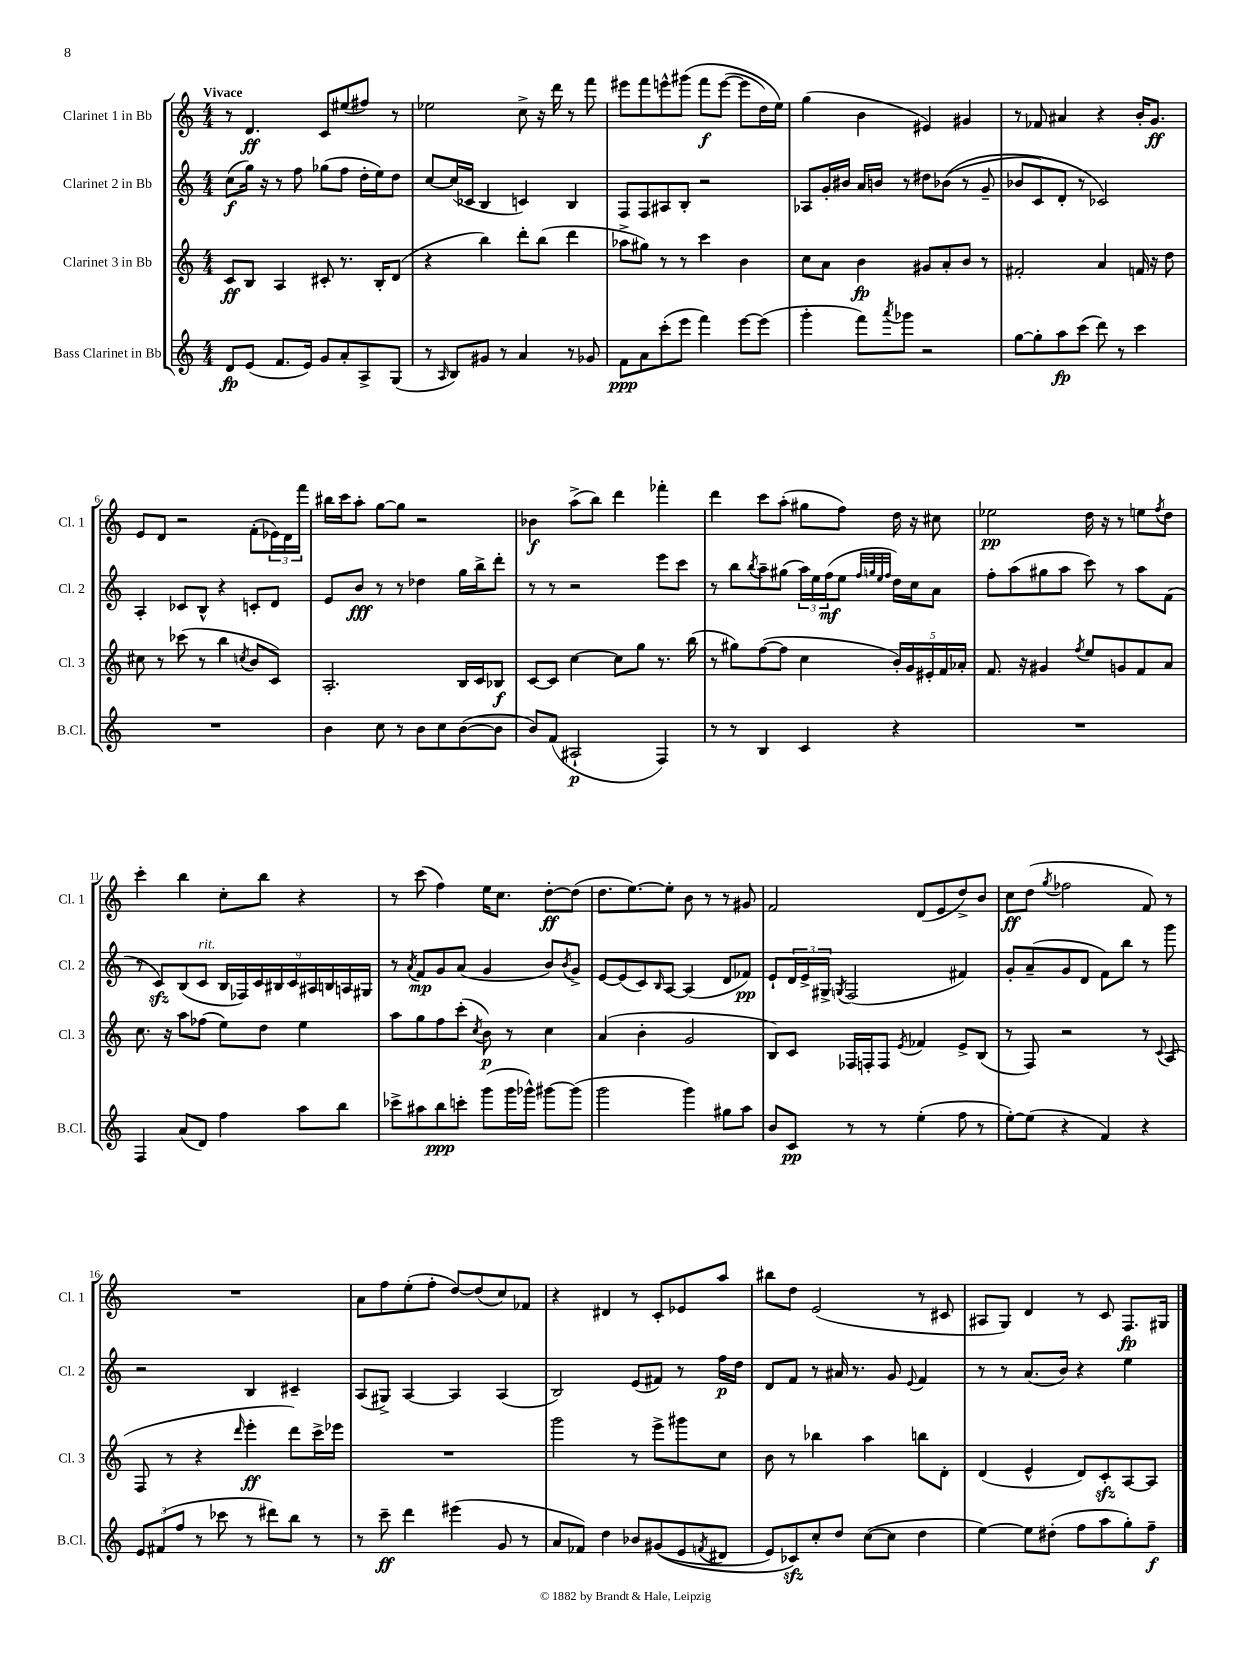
<<
\new StaffGroup <<
\new Staff = "s0" \with { instrumentName = "Clarinet 1 in Bb" shortInstrumentName = "Cl. 1" } {
    \clef treble \key c \major \numericTimeSignature \time 4/4 \tempo "Vivace"
    r8 d'4.\ff c'8 eis''8( fis''8) r8 |
    ees''2 c''8-> r16 d'''16 r8 f'''8 |
    eis'''8 f'''8 e'''8-^ gis'''8\( f'''8\f e'''8~( e'''8 d''16) e''16\) |
    g''4( b'4 eis'4) gis'4 |
    r8 fes'8 ais'4 r4 b'16-. g'8.\ff |
    e'8 d'8 r2 f'8-.( \tuplet 3/2 { ees'16) d'16 f'''16 } |
    bis''16 c'''16 a''8-. g''8~ g''8 r2 |
    bes'4\f a''8->( b''8) d'''4 fes'''4-. |
    d'''4 c'''8 a''8-.( gis''8 f''8) d''16 r16 cis''8 |
    ees''2\pp d''16 r16 r8 e''8 \acciaccatura { f''8 } d''8 |
    c'''4-. b''4 c''8-. b''8 r4 |
    r8 c'''8( f''4) e''16 c''8. d''8~-.\ff d''8( |
    d''8. e''8.~) e''8-. b'8 r8 r8 gis'8 |
    f'2 d'8( e'8 d''8->) b'8 |
    c''8\ff d''8( \acciaccatura { g''8 } fes''2 f'8) r8 |
    R1 |
    a'8 f''8 e''8-.( f''8-. d''8~) d''8( c''8) fes'8 |
    r4 dis'4 r8 c'8-. ees'8 a''8 |
    bis''8 d''8 e'2( r8 cis'8 |
    ais8 g8) d'4 r8 c'8 f8.\fp gis16 \bar "|." |
}
\new Staff = "s1" \with { instrumentName = "Clarinet 2 in Bb" shortInstrumentName = "Cl. 2" } {
    \clef treble \key c \major \numericTimeSignature \time 4/4
    c''8\f( g''16) r16 r8 f''8 ges''8( f''8 d''16-. e''16) d''8 |
    c''8~ c''16( ces'16 b4 c'4) b4 |
    f8 f8 ais8 b8-. r2 |
    aes8 g'16-. bis'16 a'16 b'16 r8 dis''8 bes'8(\( r8 g'8-- |
    bes'8 c'8) d'8-. r8 ces'2\) |
    a4-. ces'8 b8-^ r4 c'8-. d'8 |
    e'8 b'8\fff r8 r8 des''4 g''16 b''16-> d'''8-. |
    r8 r8 r2 e'''8 c'''8 |
    r8 b''8 \acciaccatura { b''8 } a''8-- gis''8( \tuplet 3/2 { a''16) e''16 f''16\mf( } e''8 \grace { f''32 g''32 e''32 f''32 } d''16) c''16 a'8 |
    f''8-. a''8( gis''8 a''8 c'''8) r8 a''8 f'8( |
    r8 c'8\sfz) b8( c'8^\markup { \italic "rit." } \tuplet 9/8 { b16 fes16) c'16 bis16 c'16 ais16 b16 a16 gis16 } |
    r8 \acciaccatura { a'8 } f'8\mp g'8 a'8( g'4 b'8) \acciaccatura { b'8 } g'8-> |
    e'8~ e'8( c'8) \grace { b16 } a8~ a4( d'8 fes'8\pp) |
    e'8-! \tuplet 3/2 { d'16 e'16-> gis16-> } \acciaccatura { g8 } f2( fis'4) |
    g'8-. a'8--( g'8 d'8 f'8) b''8 r8 g'''8 |
    r2 b4 cis'4-- |
    a8( gis8->) a4~ a4 a4( |
    b2) e'8( fis'8) r8 f''16\p d''16 |
    d'8 f'8 r8 ais'16 r8. g'8 \appoggiatura { e'8 } f'4 |
    r8 r8 a'8.( b'16) r4 e''4 \bar "|." |
}
\new Staff = "s2" \with { instrumentName = "Clarinet 3 in Bb" shortInstrumentName = "Cl. 3" } {
    \clef treble \key c \major \numericTimeSignature \time 4/4
    c'8\ff b8 a4 cis'8-. r8. b16-. d'8( |
    r4 b''4) d'''8-. b''8( d'''4 |
    aes''8-> gis''8) r8 r8 c'''4 b'4 |
    c''8 a'8 b'4\fp gis'8 a'8-. b'8 r8 |
    fis'2-. a'4 f'16 r16 d''8 |
    cis''8 r8 ces'''8( r8 b''4 \acciaccatura { c''8 } b'8 c'8) |
    a2.-. b16 c'16 bes8\f |
    c'8~ c'8 c''4~ c''8 g''8 r8. b''16( |
    r8 gis''8) f''8~( f''8 c''4 \tuplet 5/4 { b'16-.) g'16 eis'16-. f'16 aes'16-. } |
    f'8. r16 gis'4 \acciaccatura { f''8 } e''8 g'8 f'8 a'8 |
    c''8. r16 a''8 fes''8( e''8) d''8 e''4 |
    a''8 g''8 f''8 c'''8-.( \acciaccatura { c''8 } b'8\p) r8 c''4 |
    a'4( b'4-. g'2 |
    b8) c'8 fes16 f16-. f8 \acciaccatura { e'8 } fes'4 e'8-> b8( |
    r8 f8) r2 r8 \appoggiatura { c'8 } a8( |
    f8 r8 r4 \grace { d'''16 } e'''4-.\ff d'''8) c'''16-> ees'''16 |
    R1 |
    g'''2 r8 e'''8-> gis'''8 c''8 |
    b'8 r8 bes''4 a''4 b''8 d'8-. |
    d'4( e'4-^ d'8) c'8-.\sfz a8~ a8 \bar "|." |
}
\new Staff = "s3" \with { instrumentName = "Bass Clarinet in Bb" shortInstrumentName = "B.Cl." } {
    \clef treble \key c \major \numericTimeSignature \time 4/4
    d'8\fp e'8( f'8. e'16) g'8 a'8-. a8-> g8( |
    r8 \grace { a16 } b8) gis'8 r8 a'4 r8 ges'8 |
    f'8\ppp a'8 c'''8-.( e'''8 f'''4) e'''8~ e'''8( |
    g'''4-. f'''8) \acciaccatura { a'''8 } ges'''8 r2 |
    g''8~ g''8-. a''8\fp c'''8( d'''8) r8 c'''4 |
    R1 |
    b'4 c''8 r8 b'8 c''8 b'8~( b'8 |
    b'8) f'8( ais2-!\p f4) |
    r8 r8 b4 c'4 r4 |
    R1 |
    f4 a'8( d'8) f''4 a''8 b''8 |
    ces'''8-> ais''8 b''8\ppp c'''8-. g'''8( g'''16 ges'''16-^) gis'''8~ gis'''8( |
    g'''2 g'''4) gis''8 a''8 |
    b'8 c'8\pp r8 r8 e''4-.( f''8 r8 |
    e''8~-.) e''8( r4 f'4) r4 |
    \tuplet 3/2 { e'8 fis'8( f''8 } r8 ces'''8 r8 dis'''8) b''8 r8 |
    r8 c'''8--\ff d'''4 eis'''4( g'8 r8 |
    a'8 fes'8) d''4 bes'8 gis'8(\( e'8 \acciaccatura { f'8 } dis'8 |
    e'8) ces'8\sfz\) c''8-. d''8 c''8~( c''8 d''4 |
    e''4~) e''8 dis''8-.( f''8 a''8 g''8-.) f''8--\f \bar "|." |
}
>>
>>
